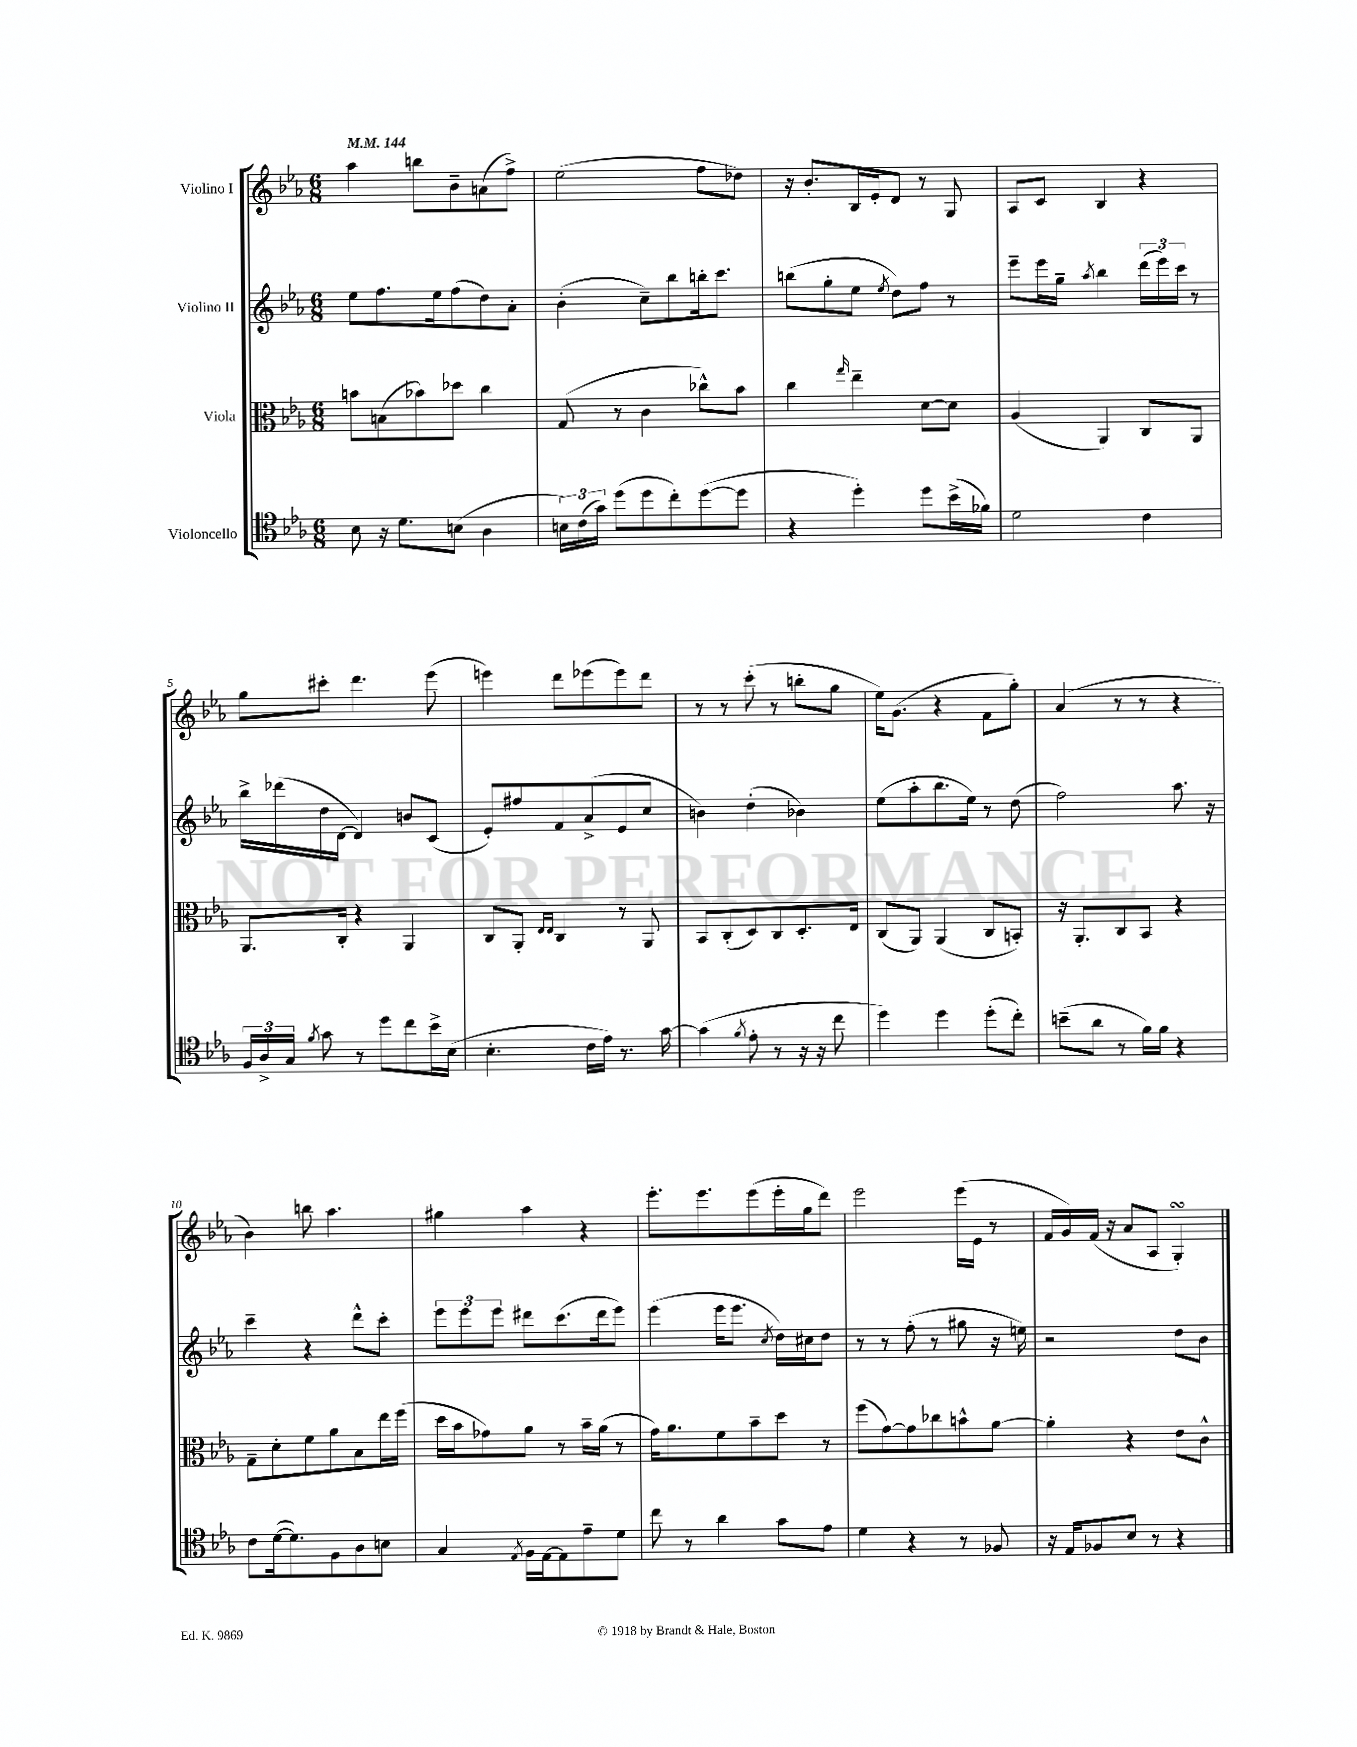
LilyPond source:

<<
\new StaffGroup <<
\new Staff = "s0" \with { instrumentName = "Violino I" } {
    \clef treble \key ees \major \numericTimeSignature \time 6/8 \tempo 4 = 144
    \autoBeamOff aes''4 b''8[ bes'8-- a'8( f''8]->) |
    ees''2( f''8[ des''8]) |
    r16 bes'8.[-. bes16 ees'16-. d'8] r8 g8 |
    aes8[ c'8] bes4 r4 |
    g''8[ cis'''8]-. d'''4. ees'''8( |
    e'''4) d'''8[ ees'''8( ees'''8) d'''8] |
    r8 r8 c'''8-.( r8 b''8[-. g''8] |
    ees''16[) g'8.]( r4 f'8[ g''8]-.) |
    aes'4( r8 r8 r4 |
    bes'4) b''8 aes''4. |
    gis''4 aes''4 r4 |
    ees'''8.[-. ees'''8. ees'''8( ees'''16-. g''16 d'''8]) |
    ees'''2 ees'''16[( ees'16] r8 |
    f'16[ g'16) f'16]( r16 aes'8[ aes8] g4-.\turn) \bar "|." |
}
\new Staff = "s1" \with { instrumentName = "Violino II" } {
    \clef treble \key ees \major \numericTimeSignature \time 6/8
    \autoBeamOff ees''8[ f''8. ees''16 f''8( d''8) aes'8]-. |
    bes'4-.( c''8[--) bes''8 b''16-. c'''8.] |
    b''8[( g''8-. ees''8] \acciaccatura { ees''8 } d''8[) f''8] r8 |
    ees'''8[-- ees'''16 g''16]-- \acciaccatura { aes''8 } bes''4 \tuplet 3/2 { d'''16[( ees'''16) c'''16] } r8 |
    bes''16[-> des'''16( d''16 d'16]~ d'4) b'8[ c'8]( |
    ees'8[-.) fis''8 f'8 aes'8->( ees'8 c''8] |
    b'4) d''4-.( bes'4) |
    ees''8[( aes''8-. bes''8. ees''16]) r8 d''8( |
    f''2) aes''8. r16 |
    c'''4-- r4 d'''8[-^ c'''8]-. |
    \tuplet 3/2 { ees'''8[ ees'''8 ees'''8] } dis'''8[ c'''8.( dis'''16 ees'''8]) |
    ees'''4( ees'''16[ ees'''8.] \acciaccatura { c''8 } d''16[) cis''16 d''8] |
    r8 r8 f''8-.( r8 gis''8 r16 e''16) |
    r2 d''8[ bes'8] \bar "|." |
}
\new Staff = "s2" \with { instrumentName = "Viola" } {
    \clef alto \key ees \major \numericTimeSignature \time 6/8
    \autoBeamOff b'8[ b8( bes'8) des''8] c''4 |
    g8( r8 c'4 ces''8[-^) bes'8] |
    c''4 \grace { g''16 } ees''4-- d'8[~ d'8] |
    aes4( aes,4) c8[ aes,8] |
    aes,8.[ c16]-. r4 aes,4 |
    c8[ aes,8]-. \grace { ees16[ ees16] } c4 r8 aes,8 |
    bes,8[ c8-.( d8) c8 d8.-. ees16] |
    c8[( aes,8]) aes,4( c8[ b,8]-.) |
    r16 aes,8.[-. c8 bes,8] r4 |
    g8[-- d'8-. f'8 aes'8 bes8 ees''16 f''16]( |
    d''16[ bes'16 ges'8) aes'8] r8 bes'16[-- aes'16]( r8 |
    g'16[) aes'8. f'8 bes'8-- d''8] r8 |
    f''8[( g'8~) g'8 ces''8 b'8-^ aes'8]~ |
    aes'4-. r4 ees'8[ c'8]-^ \bar "|." |
}
\new Staff = "s3" \with { instrumentName = "Violoncello" } {
    \clef tenor \key ees \major \numericTimeSignature \time 6/8
    \autoBeamOff bes8 r16 d'8.[ b8]( aes4 |
    \tuplet 3/2 { b16[) c'16( g'16]) } d''8[( d''8 c''8-.) d''8~( d''8] |
    r4 d''4-.) d''8[ bes'16->( fes'16]) |
    d'2 c'4 |
    \tuplet 3/2 { f16[ aes16-> g16] } \acciaccatura { f'8 } g'8 r8 d''8[ c''8 bes'16-> bes16]( |
    bes4.-. c'16[ ees'16]) r8. g'16~ |
    g'4( \acciaccatura { f'8 } ees'8-. r8 r16 r16 c''8 |
    d''4) d''4 d''8[-.( c''8]-.) |
    b'8[--( aes'8] r8 f'16[) f'16] r4 |
    c'8[ d'16~( d'8.) f8 aes8 b8] |
    g4 \acciaccatura { ees8 } f16[ ees16~ ees8 ees'8-- d'8] |
    c''8 r8 aes'4 g'8[ ees'8] |
    d'4 r4 r8 fes8 |
    r16 ees16[ fes8 bes8] r8 r4 \bar "|." |
}
>>
>>
